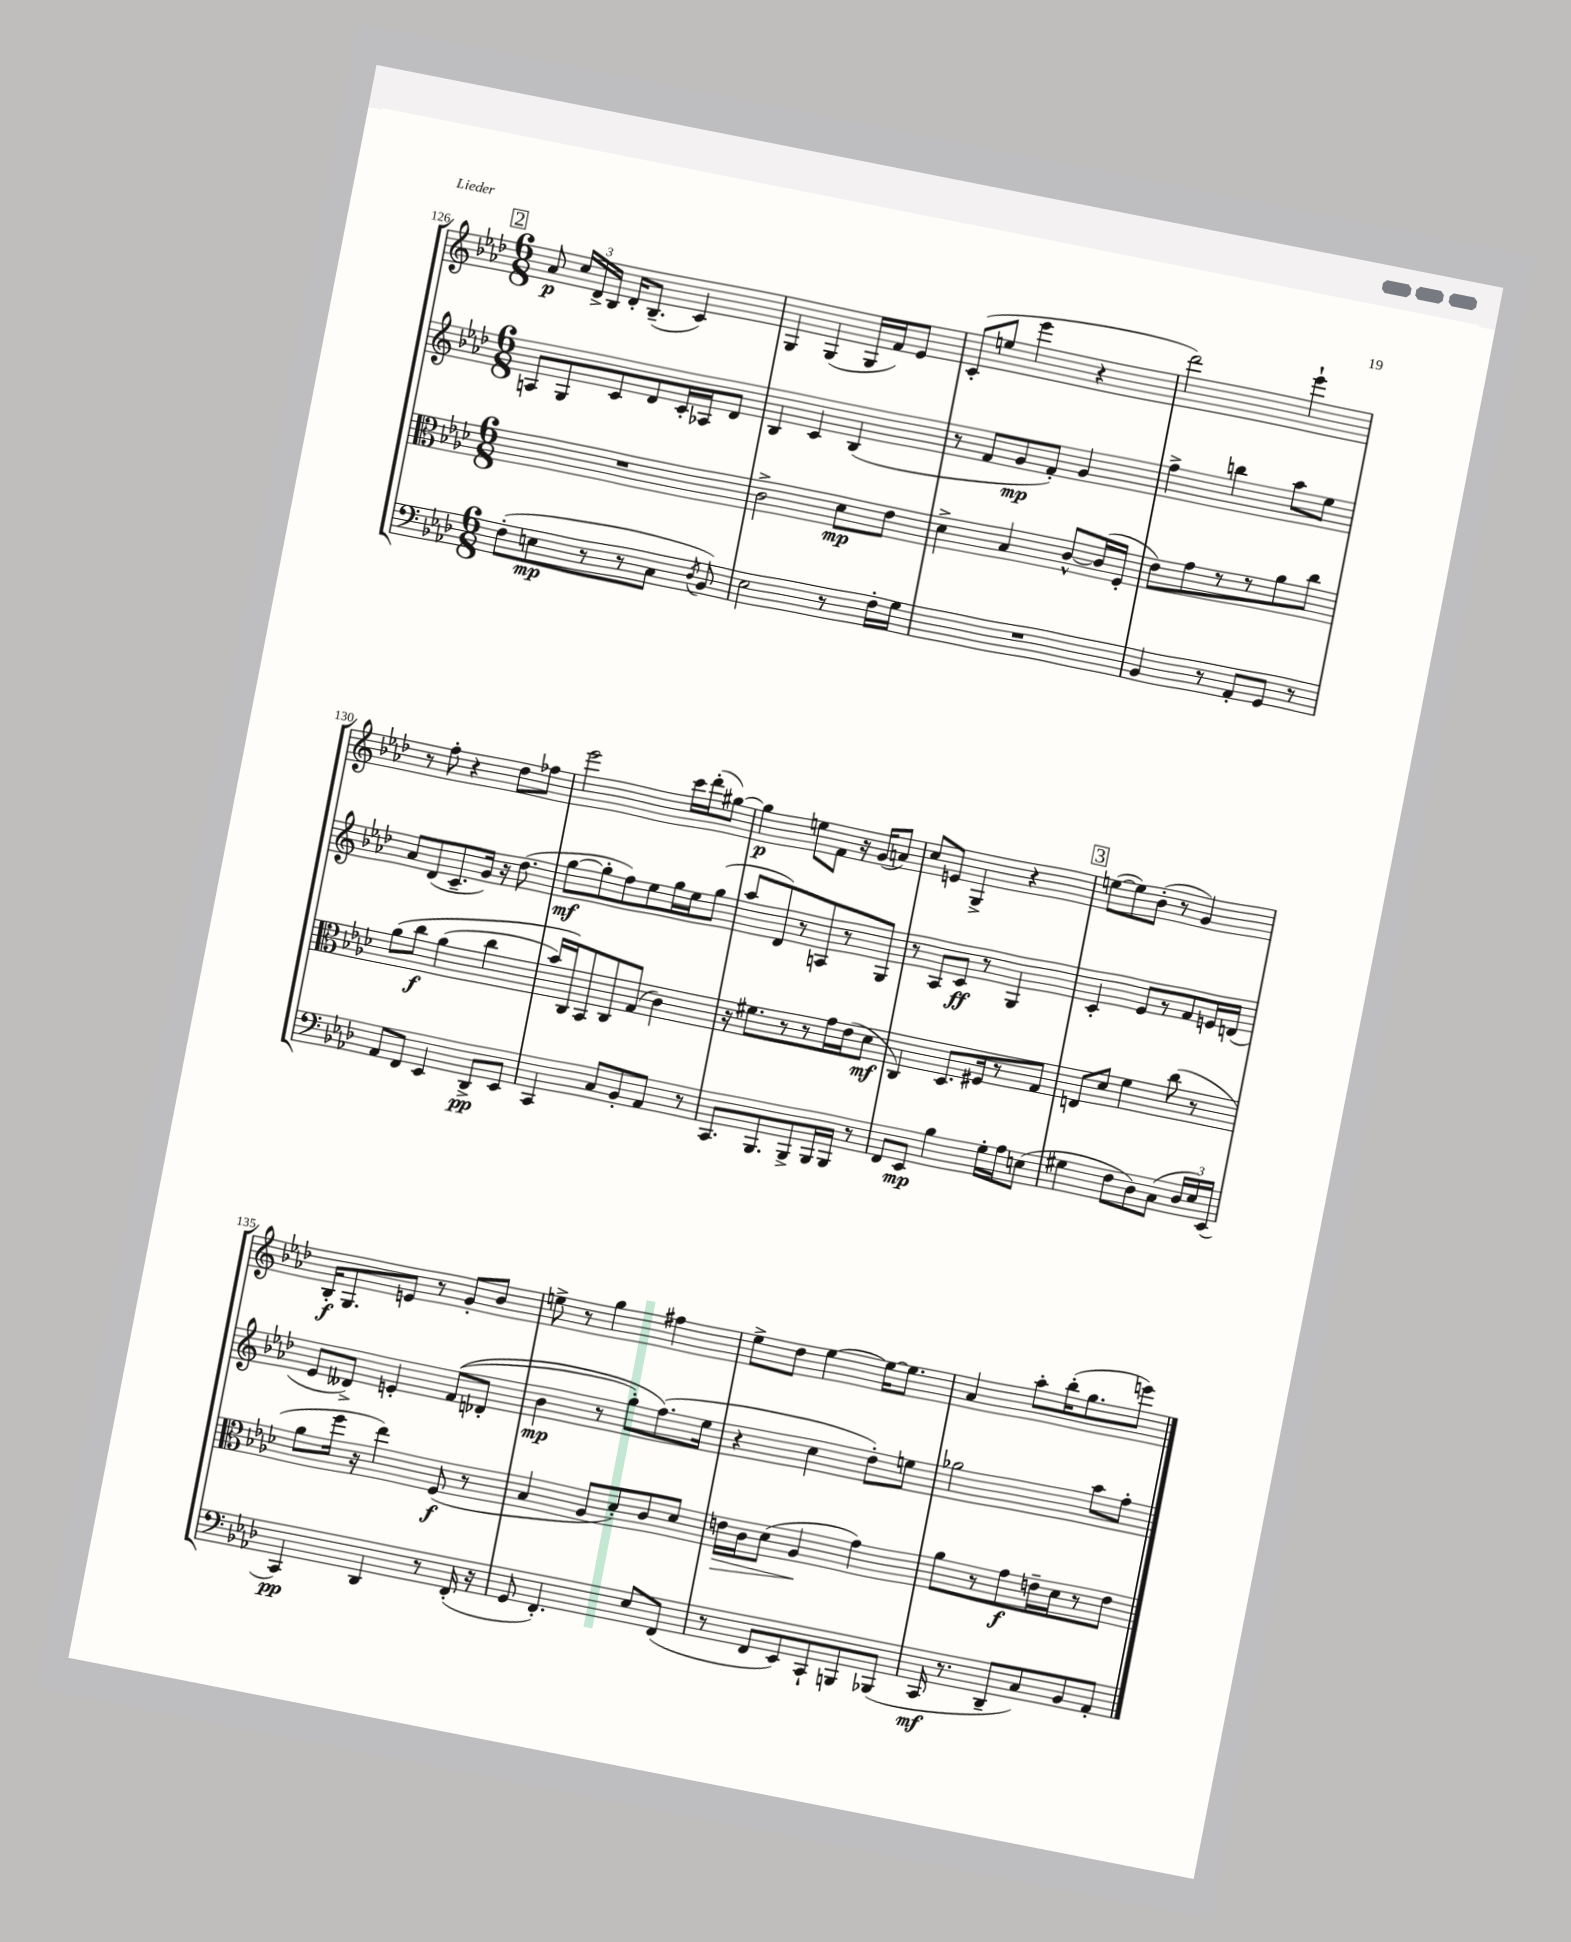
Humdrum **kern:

**kern	**kern	**kern	**kern
*staff4	*staff3	*staff2	*staff1
*clefF4	*clefC3	*clefG2	*clefG2
*k[b-e-a-d-]	*k[b-e-a-d-]	*k[b-e-a-d-]	*k[b-e-a-d-]
*M6/8	*M6/8	*M6/8	*M6/8
(8F'	2.r	8A	8a-
8E	.	8G	24cc
.	.	.	24d-^
.	.	.	24B-
8r	.	8c	16d-'
.	.	.	(8.B-~
8r	.	8d-	.
8C	.	16c'	4c)
.	.	16A-	.
8qD-	.	.	.
8BB-)	.	8d-	.
=	=	=	=
2E-	2c^	4B-	4G
.	.	4c	(4G
8r	8d-	(4B-	16G
.	.	.	16f)
16F'	8e-	.	8e-
16G	.	.	.
=	=	=	=
2.r	4d-^	8r	(8c'
.	.	8f	8ee
.	4B-	8g	4eee-
.	.	8f')	.
.	[8c^^	4g	4r
.	(16c]	.	.
.	16F'	.	.
=	=	=	=
4BB-	8e-)	4ff^	2ddd-)
.	8g	.	.
8r	8r	4bb	.
8AA-'	8r	.	.
8GG	8a-	8aa-	4eee-`
8r	8cc	8ee-	.
=	=	=	=
8AA-	&(8a-	8a-	8r
8FF	8cc	(8d-	8ff'
4EE-	(4a-	8.c~	4r
.	.	16g)	.
8DD-^	4cc	16r	8dd-
.	.	(8.dd-	.
8EE-	.	.	8ff-
=	=	=	=
4CC	16b-)	[8gg	2eee-
.	16C&)	.	.
.	8BB-	8gg']	.
8C	8C	8ff)	.
8BB-'	(8G	8ee-	.
8AA-	4c)	16gg	16ccc
.	.	16ee-	(16ddd-'
8r	.	(8gg	[8gg#)
=	=	=	=
8.CC	16r	8aa-	4gg#]
.	8.f#	.	.
.	.	8d-)	.
8.BBB-	.	.	.
.	8r	8r	8ee
8BBB-^	8r	8A	8f
16BBB-	16g	8r	16r
16BBB-	(16e-	.	(16g
8r	8d-	8G	8a)
=	=	=	=
8FF	4C)	8r	8cc
8EE-	.	8A-	8e
4B-	8.D-	8c	4G^
.	.	8r	.
.	16F#	.	.
16G'	8r	4G	4r
16A-	.	.	.
(8E	8G	.	.
=	=	=	=
4G#	8E	4c'	([8ee
.	8d-	.	8ee])
8F	4f	8e-	(8b-'
8D-)	.	8r	8r
(8C	(8cc	8f	4g)
24D-	8r	16e	.
24E-)	.	.	.
.	.	(16d	.
(24EE-	.	.	.
=	=	=	=
4CC)	8a-	8e-	16B-'
.	.	.	8.G
.	16ff	8d--^)	.
.	16r	.	.
4DD-	4ee-)	4e'	8e
.	.	.	8r
8r	(8F	&((8f	8g'
(16FF'	8r	8d-'	8b-
16r	.	.	.
=	=	=	=
8GG	4B-	4b-	8ee^
4.FF')	.	.	8r
.	8A-	8r	4gg
.	8d-')	8gg')	.
8E-	8c	(8.ff&)	4ff#
(8FF	8d-	.	.
.	.	16ee-	.
=	=	=	=
8r	16e	4r	8ee-^
.	16c	.	.
8FF	(8d-	.	8dd-
8EE-)	4A-	4cc	[4ee-
8CC`	.	.	.
8BBB	4g)	8dd-')	16ee-_
.	.	.	8.ee-]
(8BBB-	.	8ee	.
=	=	=	=
16CC	8a-	2gg-	4a-
8.r	.	.	.
.	8r	.	.
8DD-~	8g	.	8aa-'
8C)	16e~	.	(16bb-'
.	16d-	.	8.gg
8BB-	8r	8aa-	.
8AA-'	8e	8ff'	8eee)
==	==	==	==
*-	*-	*-	*-
